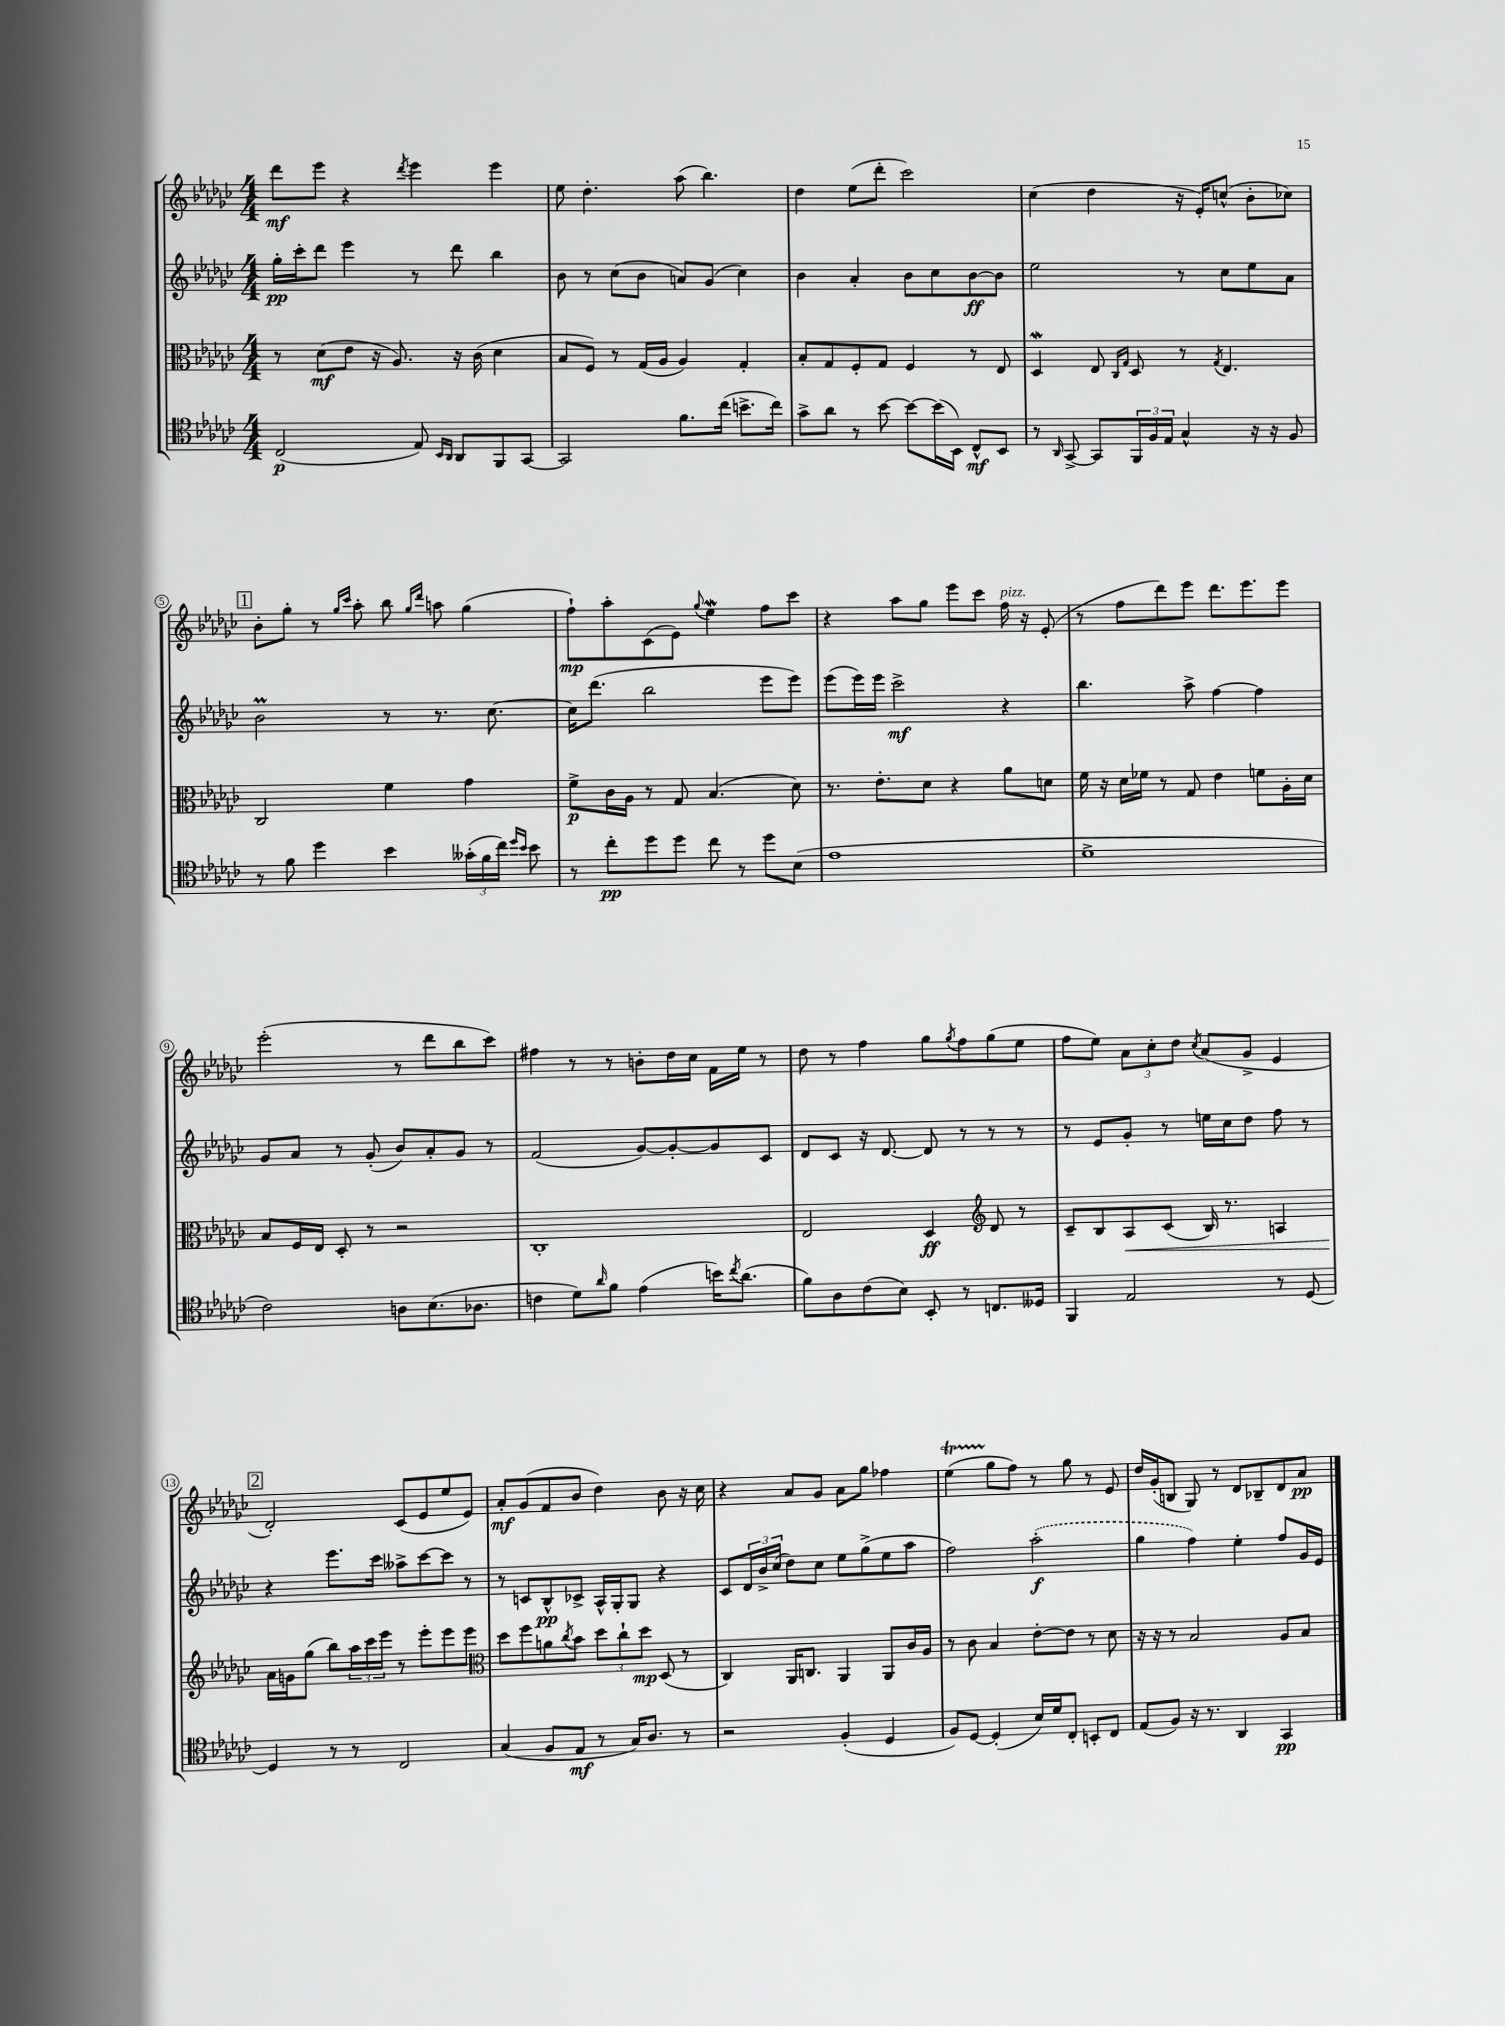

**kern	**kern	**kern	**kern
*staff4	*staff3	*staff2	*staff1
*clefC4	*clefC3	*clefG2	*clefG2
*k[b-e-a-d-g-c-]	*k[b-e-a-d-g-c-]	*k[b-e-a-d-g-c-]	*k[b-e-a-d-g-c-]
*M4/4	*M4/4	*M4/4	*M4/4
(2C-	8r	16gg-'	8ddd-
.	.	16ccc-'	.
.	(8d-	8ddd-	8eee-
.	8e-	4eee-	4r
.	16r	.	.
.	8.A-)	.	.
.	.	.	8qddd-
8E-)	.	8r	4eee-
16qqBB-	.	.	.
16qqAA-	.	.	.
8AA-	16r	8ddd-	.
.	(16c-	.	.
8FF	4d-	4bb-	4eee-
[8GG-	.	.	.
=	=	=	=
2GG-]	8B-	8b-	8ee-
.	8F)	8r	4.dd-'
.	8r	(8cc-	.
.	(16G-	8b-	.
.	16A-	.	.
8.f	4A-)	8a)	(8aa-
.	.	(8g-	4.bb-)
(16cc-	.	.	.
8.b^	4G-'	4cc-)	.
16cc-)	.	.	.
=	=	=	=
8g-^	8B-'	4b-	4dd-
8a-	8G-	.	.
8r	8F'	4a-'	(8ee-
[8b-	8G-	.	8ddd-'
8b-_	4F	8b-	2ccc-)
(16b-]	.	8cc-	.
16BB-)	.	.	.
8C-^^	8r	[8b-	.
8BB-	8E-	8b-]	.
=	=	=	=
8r	4D-	2ee-	(4cc-
16qqAA-	.	.	.
[8GG-^	.	.	.
8GG-]	8E-	.	4dd-
.	16qqC-	.	.
.	16qqG-	.	.
24FF	8D-	.	.
24F	.	.	.
24E-	.	.	.
4G-^^	8r	8r	16r
.	.	.	16e-')
.	8qG-	.	.
.	4.E-	8cc-	(8cc^^
16r	.	8ee-	8b-'
16r	.	.	.
8F	.	8a-	8cc-)
=	=	=	=
8r	2C-	2b-	8b-'
8f	.	.	8gg-'
4dd-	.	.	8r
.	.	.	16qqgg-
.	.	.	16qqccc-
.	.	.	8aa-'
4b-	4f	8r	8bb-
.	.	.	16qqgg-
.	.	.	16qqddd-
.	.	8.r	8aa
(24g--'	4g-	.	(4gg-
24f	.	.	.
.	.	[8.cc-	.
24cc-)	.	.	.
16qqdd-	.	.	.
16qqb-	.	.	.
8b-	.	.	.
=	=	=	=
8r	8f^	16cc-]	8ff`)
.	.	(8.ddd-	.
8cc-'	16c-	.	8aa-'
.	16A-	.	.
8dd-	8r	2bb-	(8c-
8dd-	8G-	.	8e-)
.	.	.	8qqgg-
8cc-	(4.B-	.	4ee-
8r	.	.	.
8dd-	.	8eee-	8ff
(8B-	8d-)	8eee-)	8ccc-
=	=	=	=
1e-	8.r	(8eee-	4r
.	.	16eee-)	.
.	8.e-'	16eee-	.
.	.	2ccc-^	8aa-
.	8d-	.	8gg-
.	4r	.	8eee-
.	.	.	8ccc-
.	8a-	4r	16ff
.	.	.	16r
.	8d	.	(8e-'
=	=	=	=
1d-^	16f	4.bb-	8r
.	16r	.	.
.	16d-	.	8ff
.	16f-	.	.
.	8r	.	8ddd-)
.	8G-	8aa-^	8eee-
.	4e-	[4ff	8.ddd-
.	.	.	8.eee-
.	8f	4ff]	.
.	16A-'	.	8eee-
.	16d-	.	.
=	=	=	=
2c-)	8B-	8g-	(2eee-'
.	16F	8a-	.
.	16E-	.	.
.	8D-'	8r	.
.	8r	(8g-'	.
8A	2r	8b-)	8r
(8.B-	.	8a-'	8ddd-
.	.	8g-	8bb-
8.A-	.	.	.
.	.	8r	8ccc-)
=	=	=	=
4c	1C-'	(2f	4ff#
8d-)	.	.	8r
16qqa-	.	.	.
8f	.	.	8r
(4e-	.	[8g-)	8b'
.	.	8g-'_	16dd-
.	.	.	16cc-
16b)	.	8g-]	16f
8qcc-	.	.	.
(8.a-	.	.	16ee-
.	.	8c-	8r
=	=	=	=
8f)	2E-	8d-	8dd-
8A-	.	8c-	8r
(8c-	.	16r	4ff
.	.	[8.d-	.
8B-)	.	.	.
8BB-'	4D-	8d-]	8gg-
.	.	.	8qgg-
8r	.	8r	8ff
*	*clefG2	*	*
8.C	8d-	8r	(8gg-
.	8r	8r	8ee-
16D--	.	.	.
=	=	=	=
4FF	8c-~	8r	8ff
.	8B-	8e-	8ee-)
2E-	8A-	8g-'	12a-
.	.	.	12cc-'
.	(8c-	8r	.
.	.	.	12dd-
.	.	.	8qcc-
.	16B-)	16ee	(8a-
.	8.r	16cc-	.
.	.	8dd-	8g-^
8r	4A	8ff	4e-
[8D-	.	8r	.
=	=	=	=
4D-]	16a-	4r	2d-')
.	16g	.	.
.	(8gg-	.	.
8r	8bb-)	8.eee-	.
8r	24aa-	.	.
.	24ccc-	.	.
.	.	16ccc-	.
.	24eee-	.	.
2C-	8r	8aa--^	(8c-
.	8eee-'	[8ccc-	8e-
.	8eee-	8ccc-]	8ee-
.	8eee-	8r	8e-)
=	=	=	=
*	*clefC3	*	*
(4G-	8dd-	8r	8a-'
.	8ff	8c	(8g-
8F	8a	8B-^^	8f
.	8qcc-	.	.
8E-	8b-	8c-^	8b-
8r	12dd-	16A-^^	4dd-)
.	.	16G-'	.
.	12cc-`	.	.
16G-)	.	8G-	.
.	12dd-	.	.
8.A-	.	.	.
.	(8D-	4r	8b-
8r	8r	.	16r
.	.	.	16cc-
=	=	=	=
2r	4C-)	8c-	4r
.	.	24d-	.
.	.	24b-^	.
.	.	(24cc-	.
.	16AA-	8dd-)	8a-
.	8.C	.	.
.	.	8cc-	8g-
(4F'	4AA-	8ee-	8a-
.	.	(8gg-^	8gg-
4D-	8AA-	8ee-	4ff-
.	16c-	8aa-	.
.	16A-	.	.
=	=	=	=
8F)	8r	2ff)	(4ee-
[8D-	8c-	.	.
(4D-']	4B-	.	8gg-
.	.	.	8ff)
16B-)	[8e-'	(2aa-'	8r
16d-	.	.	.
8C-'	8e-]	.	8gg-
8BB'	8r	.	8r
8C-	8d-	.	8e-
=	=	=	=
(8E-	16r	4gg-	16dd-
.	16r	.	(16g-'
8F)	8r	.	8B
16r	2B-	4ff)	8G-)
8.r	.	.	.
.	.	.	8r
4AA-	.	4ee-'	8d-
.	.	.	8B-~
4GG-	8A-	8ff	8d-
.	8B-	16g-	8a-
.	.	16e-	.
==	==	==	==
*-	*-	*-	*-
